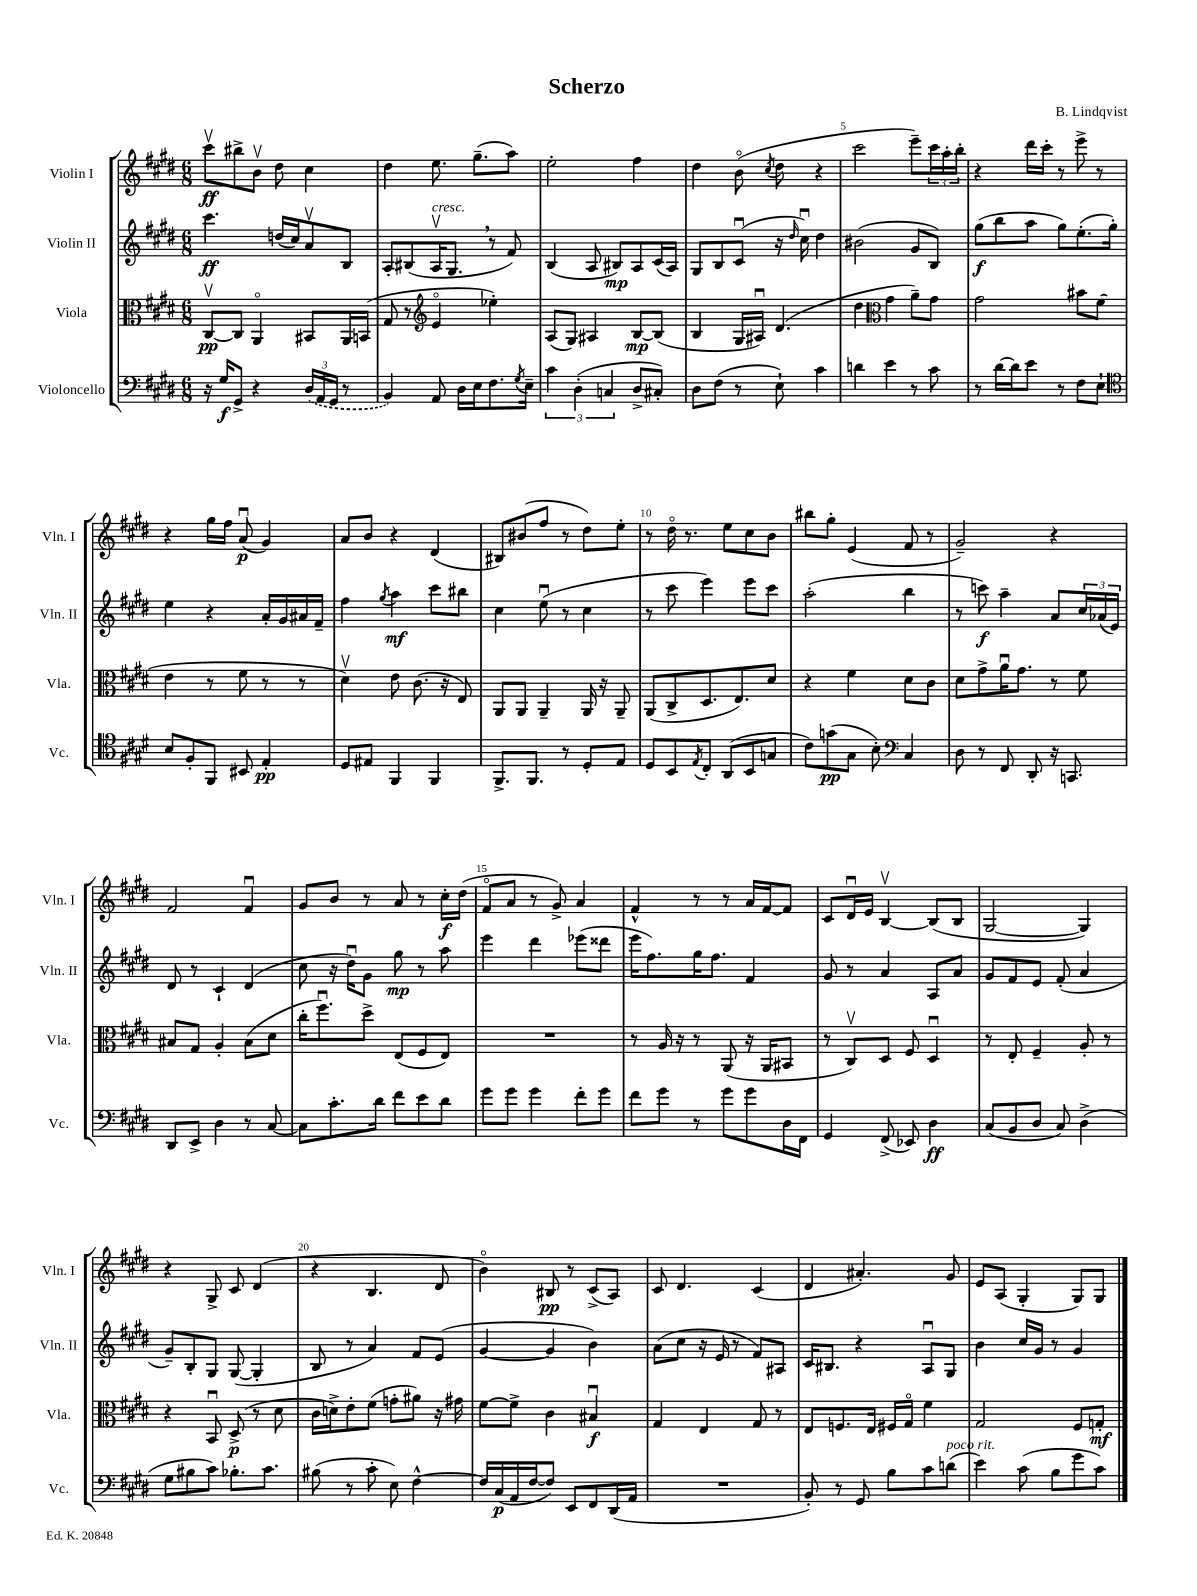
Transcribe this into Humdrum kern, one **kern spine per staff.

**kern	**kern	**kern	**kern
*staff4	*staff3	*staff2	*staff1
*clefF4	*clefC3	*clefG2	*clefG2
*k[f#c#g#d#]	*k[f#c#g#d#]	*k[f#c#g#d#]	*k[f#c#g#d#]
*M6/8	*M6/8	*M6/8	*M6/8
16r	[8C#v/L	4.ccc#\	8ccc#v\L
16G#/LK	.	.	.
8GG#^/J	8C#/]J	.	8bb#^\
4r	4AAo/	.	8bv\J
.	.	(16dd/LL	8dd#\
.	.	16cc#/J)	.
(24D#/LL	8BB#/L	8av/	4cc#\
24AA/	.	.	.
24GG#/JJ	.	.	.
8r	16AA/L	8B/J	.
.	(16BB/JJ	.	.
=	=	=	=
4BB/)	8G#/	8A'/L	4dd#\
.	8r	(8B#/	.
*	*clefG2	*	*
8AA/	4eo/	16Av/K	8.ee\
.	.	8.G#/J	.
16D#\LL	.	.	.
16E\J	.	.	(8.gg#~\L
8.F#\	4ee-'\)	8r	.
.	.	8f#/)	8aa\J)
8qG#/	.	.	.
16E~\Jk	.	.	.
=	=	=	=
6c#\	(8A/L	(4B/	2ee'\
.	8G#/J)	.	.
(6D#'\	.	.	.
.	4A#/	8A/	.
6C/	.	.	.
.	.	8B#/L)	.
8D#^/L	[8B/L	8A/	4ff#\
8C#'/J)	(8B/]J	(16c#/L	.
.	.	16A/JJ)	.
=	=	=	=
8D#\L	4B/	8G#/L	4dd#\
(8F#\J	.	8B/	.
8r	16G#/LL	(8c#u/J	(8bo\
.	16A#u/JJ)	.	.
.	.	.	8qcc#/
8E`\)	(4.d#/	16r	8dd#\
.	.	16qqdd#/	.
.	.	16cc#u\)	.
4c#\	.	4dd#\	4r
=	=	=	=
4d\	4dd#\	(2b#\	2ccc#\
*	*clefC3	*	*
4e\	4g#\	.	.
8r	8a~\L)	8g#/L	8eee~\L)
8c#\	8g#\J	8B/J)	24ccc#\L
.	.	.	24aa'\
.	.	.	24bb'\JJ
=	=	=	=
8r	2g#\	(8gg#\L	4r
[16d#\LL	.	8bb\	.
16d#\]J	.	.	.
8e\J	.	8aa\J	16ddd#\LL
.	.	.	16ccc#'\JJ
8r	.	8gg#\L)	8r
8F#\L	8b#\L	(8.ee'\	8eee^\
8E`\J	(8f#\J	.	8r
.	.	16gg#'\Jk)	.
=	=	=	=
*clefC4	*	*	*
8B/L	4e\	4ee\	4r
8F#'/	.	.	.
8FF#/J	8r	4r	16gg#\LL
.	.	.	16ff#\JJ
8BB#/	8f#\	.	(8au/
4E'/	8r	16a'/LL	4g#/)
.	.	16g#/	.
.	8r	16a#/	.
.	.	16f#~/JJ	.
=	=	=	=
8D#/L	4d#v\)	4ff#\	8a/L
8E#/J	.	.	8b/J
.	.	8qgg#/	.
4FF#/	8e\	4aa\	4r
.	(8.c#\	.	.
4FF#/	.	8ccc#\L	(4d#/
.	16r	.	.
.	8E/)	8bb#\J	.
=	=	=	=
8.FF#^/L	8AA/L	4cc#\	8B#/L)
.	8AA/J	.	(8b#/
8.FF#/J	.	.	.
.	4AA~/	(8eeu\	8ff#/J
8r	.	8r	8r
8D#'/L	16AA/	4cc#\	8dd#\L)
.	16r	.	.
8E/J	8AA~/	.	8ee'\J
=	=	=	=
8D#/L	(8AA/L	8r	8r
8BB/	8C#^/	8ccc#\	16dd#o\
.	.	.	8.r
8qE/	.	.	.
8C#'/J	8.D#/	4eee\)	.
(8AA/L	.	.	8ee\L
.	8.E/)	.	.
8BB/	.	8eee\L	8cc#\
8G/J	8d#/J	8ccc#\J	8b\J
=	=	=	=
8c#\L)	4r	(2aa'\	8bb#\L
(8g\	.	.	8gg#'\J
8G#\J	4f#\	.	(4e/
8B'\)	.	.	.
*clefF4	*	*	*
4C#/	8d#\L	4bb\	8f#/
.	8c#\J	.	8r
=	=	=	=
8D#\	8d#\L	8r	2g#~/)
8r	8g#^\	8ccc\)	.
8FF#/	16au\K	4aa~\	.
.	8.g#\J	.	.
8DD#'/	.	.	.
16r	8r	8a/L	4r
8.CC/	.	.	.
.	8f#\	24cc#/L	.
.	.	(24a-/	.
.	.	24e/JJ)	.
=	=	=	=
8DD#/L	8B#/L	8d#/	2f#/
8EE^/J	8G#/J	8r	.
4D#\	4A'/	4c#`/	.
8r	(8B#\L	(4d#/	4f#u/
[8C#/	8d#\J	.	.
=	=	=	=
8C#\]L	16cc#'\LK	8cc#\	8g#/L
.	8.ff#u\)	.	.
8.c#'\	.	16r	8b/J
.	.	16dd#u\LK)	.
.	8dd#^\J	8g#\J	8r
16d#\Jk	.	.	.
8f#\L	(8E/L	8gg#\	8a/
8e\	8F#/	8r	8r
8d#\J	8E/J)	8aa\	16cc#'\LL
.	.	.	(16dd#\JJ
=	=	=	=
8g#\L	2.r	4eee\	8f#o/L
8g#\J	.	.	8a/J
4g#\	.	4ddd#\	8r
.	.	.	8g#^/)
8f#'\L	.	(8eee-\L	4a/
8g#\J	.	8ddd##\J	.
=	=	=	=
8f#\L	8r	16eee\LK	4f#^^/
.	.	8.ff#\)	.
8g#\J	16A/	.	.
.	16r	.	.
8r	8r	16gg#\K	8r
.	.	8.ff#\J	.
8g#\L	(8AA/	.	8r
8g#\	16r	4f#/	16a/LL
.	16AA/LK	.	[16f#/J
16D#\L	8BB#/J	.	8f#/]J
16FF#\JJ	.	.	.
=	=	=	=
4GG#/	8r	8g#/	8c#/L
.	8C#v/L)	8r	16d#u/L
.	.	.	16e/JJ
(8FF#^/	8D#/J	4a/	[4Bv/
8EE-/)	8F#/	.	.
4D#\	4D#u/	8A/L	(8B/]L
.	.	8a/J	8B/J
=	=	=	=
(8C#/L	8r	8g#/L	[2G#/
8BB/	8E'/	8f#/	.
8D#/J	4F#~/	8e/J	.
8C#/)	.	(8f#'/	.
(4D#^\	8A'/	4a/	4G#/])
.	8r	.	.
=	=	=	=
8G#\L	4r	8g#~/L)	4r
8B#\	.	8B'/	.
8c#\J)	8BBu/	8G#/J	8G#^/
8.B-'\L	(8D#^/	([8G#/	8c#/
.	8r	4G#'/]	(4d#/
8.c#\J	.	.	.
.	8d#\	.	.
=	=	=	=
(8B#\	16c#\LL	8B/	4r
.	16d^\J)	.	.
8r	8e'\	8r	.
8c#'\	(8f#\J	4a/)	4.B/
8E\)	8g'\L	.	.
[4F#^^\	8a#\J)	8f#/L	.
.	16r	(8e/J	8d#/
.	16g#\	.	.
=	=	=	=
16F#/]LL	[8f#\L	[4g#/	4bo\)
(16C#/	.	.	.
16AA/	8f#^\]J	.	.
[16F#/J	.	.	.
8F#/]J)	4c#\	4g#/]	8B#/
8EE/L	.	.	8r
8FF#/	4B#u/	4b\)	(8c#^/L
(16DD#/L	.	.	8A/J)
16AA/JJ	.	.	.
=	=	=	=
2.r	4G#/	(8a\L	8c#/
.	.	8cc#\J	4.d#/
.	4E/	16r	.
.	.	16e/	.
.	.	8r	.
.	8G#/	8f#/L)	(4c#/
.	8r	8A#/J	.
=	=	=	=
8BB'/)	8E/L	16c#/LK	4d#/
.	.	8.B#/J	.
8r	8.F/	.	.
8GG#/	.	4r	4.a#'/)
.	16E/Jk	.	.
8B\L	16F#/LL	.	.
.	16G#o/JJ	.	.
8c#\	4f#\	8Au/L	.
(8d\J	.	8G#/J	8g#/
=	=	=	=
4e\)	2G#/	4b\	8e/L
.	.	.	(8A/J
(8c#\	.	16cc#/LL	4G#'/
.	.	16g#/JJ	.
8B\L	.	8r	.
8g#\	8F#/L	4g#/	8G#/L)
8c#\J)	8G'/J	.	8G#/J
==	==	==	==
*-	*-	*-	*-
